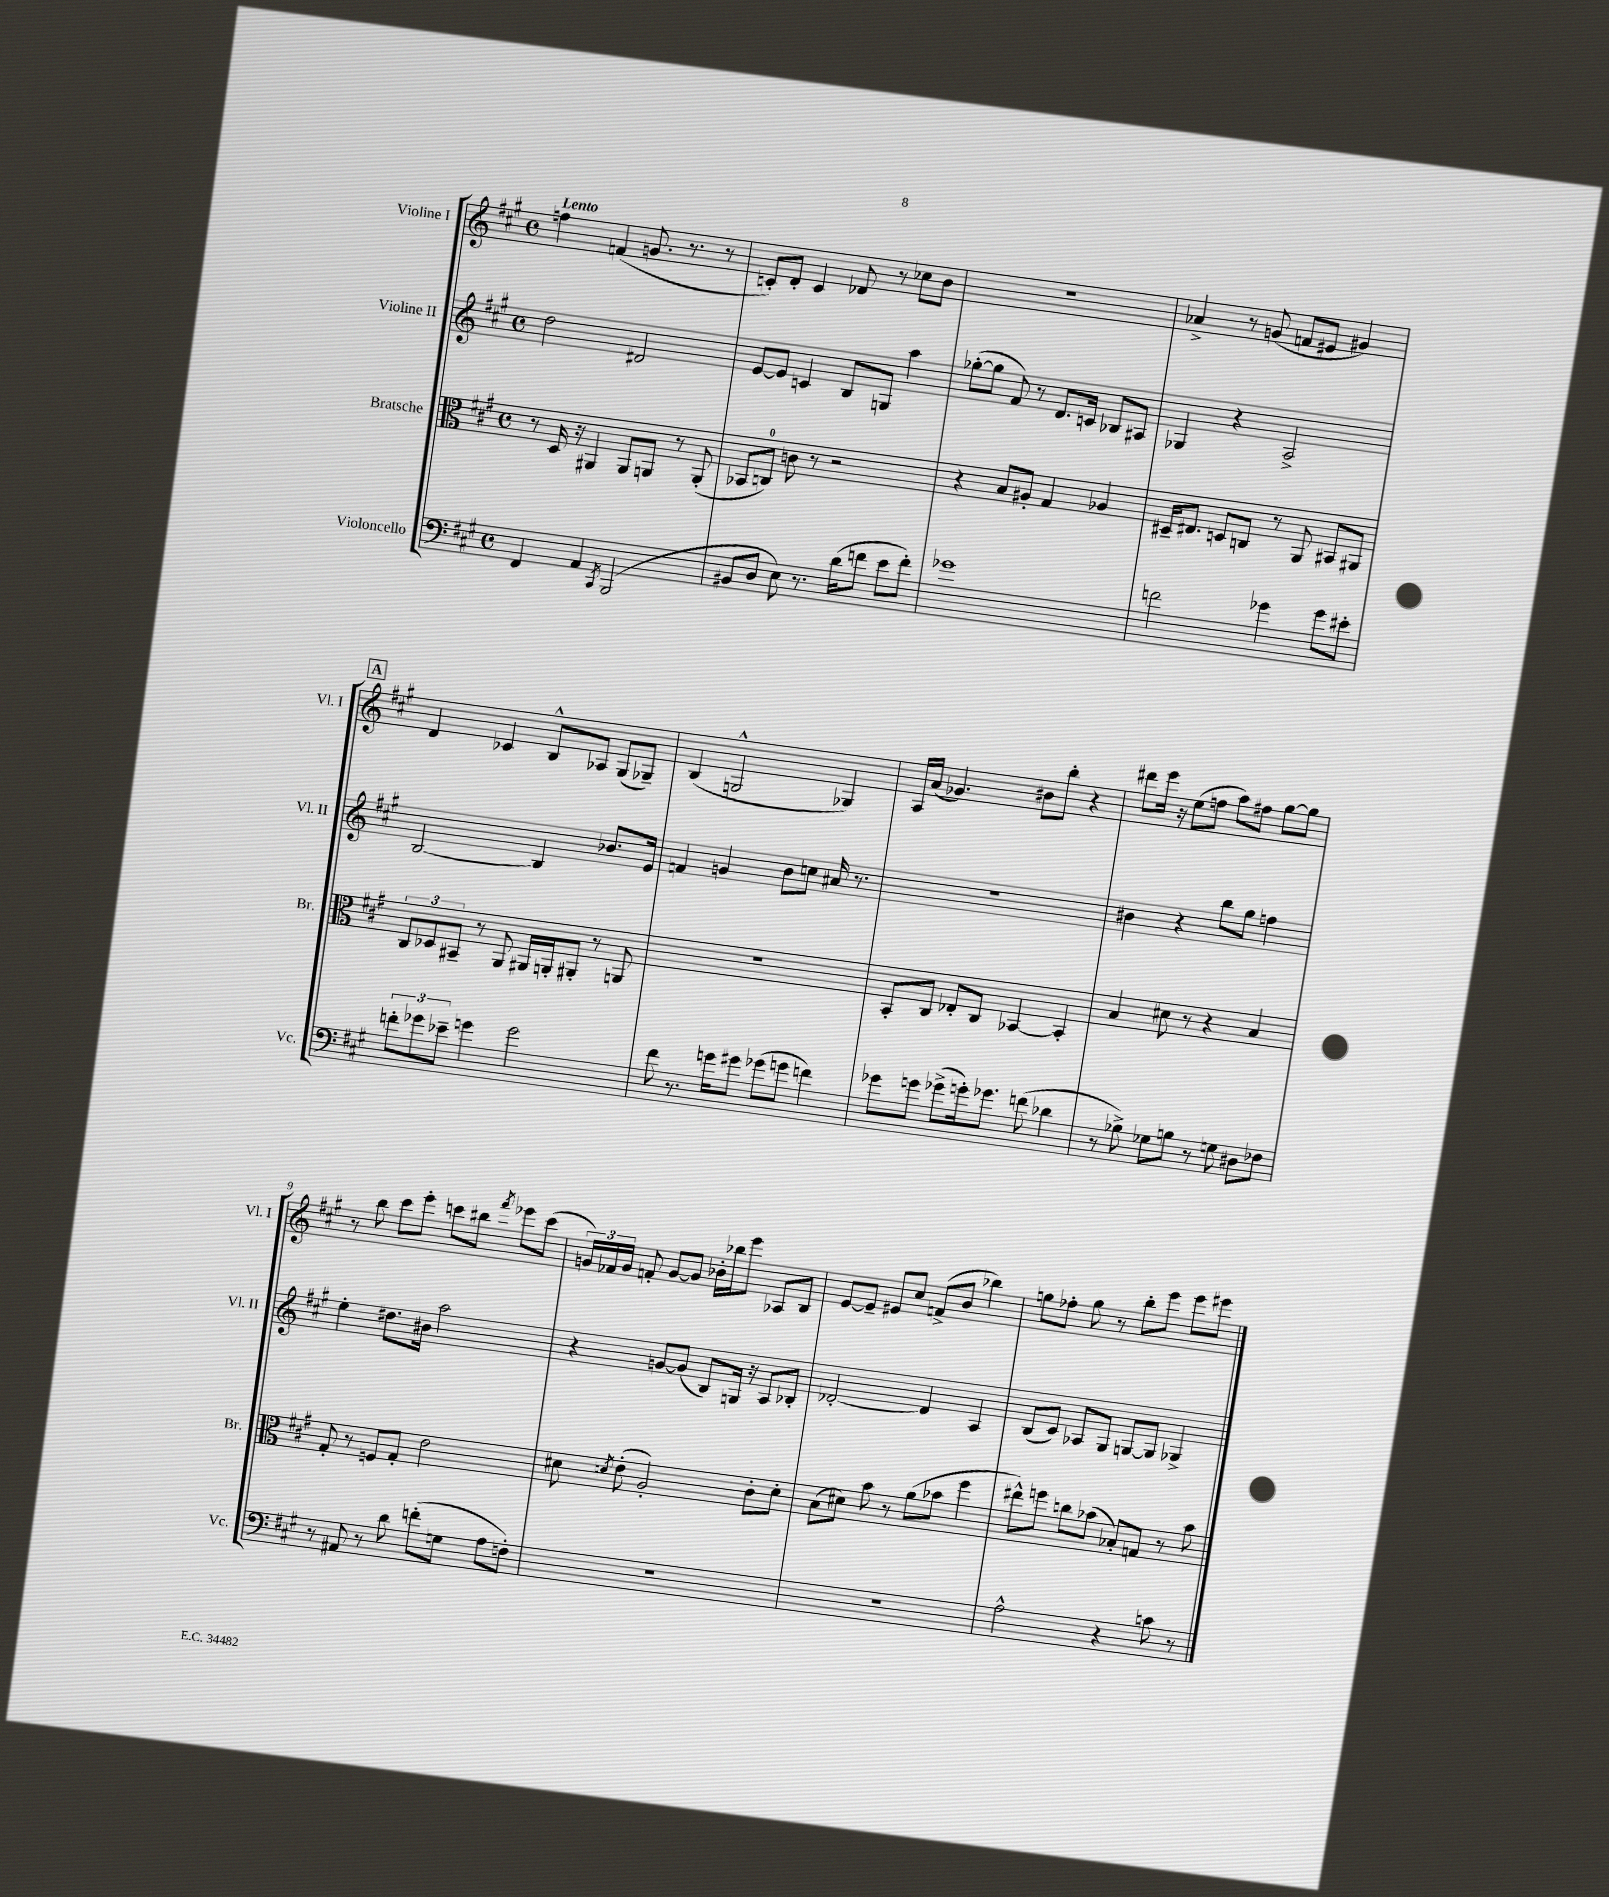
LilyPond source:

<<
\new StaffGroup <<
\new Staff = "s0" \with { instrumentName = "Violine I" shortInstrumentName = "Vl. I" } {
    \clef treble \key a \major \defaultTimeSignature \time 4/4 \tempo "Lento"
    \autoBeamOff f''4 f'4( g'8. r8. r8 |
    c'8[-.) d'8]-. c'4 des'8 r8 ces''8[ b'8] |
    R1 |
    aes'4-> r8 g'8( f'8[ eis'8] gis'4) |
    \mark \markup { \box "A" } d'4 ces'4 b8[-^ aes8] gis8[( ges8]--) |
    b4( g2-^ ges4) |
    a16[ a'16]( ges'4.) bis'8[ b''8]-. r4 |
    dis'''8[ e'''16] r16 e''8[( f''8] a''8[) fis''8] gis''8[~ gis''8] |
    r8 b''8 cis'''8[ e'''8]-. c'''8[ bis''8] \acciaccatura { fis'''8 } ees'''8[ c'''8]( |
    \tuplet 3/2 { g'16[) fes'16 g'16] } f'8-. g'8[~ g'8] bes'16[-. bes''16 e'''8] aes8[ b8] |
    e'8[~ e'8]-- eis'8[ cis''8] f'8[->( b'8] bes''4) |
    g''8[ fes''8]-. g''8 r8 b''8[-. e'''8] e'''8[ eis'''8] \bar "|." |
}
\new Staff = "s1" \with { instrumentName = "Violine II" shortInstrumentName = "Vl. II" } {
    \clef treble \key a \major \defaultTimeSignature \time 4/4
    \autoBeamOff d''2 dis'2 |
    e'8[~ e'8] c'4 b8[ g8] a''4 |
    ges''8[~-.( ges''8] fis'8) r8 d'8.[ c'16] bes8[ ais8] |
    ges4 r4 a2-> |
    \mark \markup { \box "A" } b2~ b4 bes'8.[ e'16] |
    f'4 g'4 b'8[ c''8] ais'16 r8. |
    R1 |
    bis'4 r4 b''8[ gis''8] f''4 |
    e''4-. dis''8.[ bis'16] a''2 |
    r4 g'8[~ g'8]( b8[) g16] r16 a8[ bes8]-. |
    des'2~-. des'4 a4 |
    b8[( cis'8]) aes8[ gis8] g8[~ g8] ges4-> \bar "|." |
}
\new Staff = "s2" \with { instrumentName = "Bratsche" shortInstrumentName = "Br." } {
    \clef alto \key a \major \defaultTimeSignature \time 4/4
    \autoBeamOff r8 d16 r16 ais,4 ais,8[ a,8] r8 a,8-.( |
    bes,8[ c8]-0) c'8 r8 r2 |
    r4 b8[ ais8]-. gis4 aes4 |
    dis16[-- eis8.] d8[ c8] r8 a,8 bis,8[ ais,8] |
    \mark \markup { \box "A" } \tuplet 3/2 { cis8[ des8 bis,8]-- } r8 a,8 ais,16[ a,16-. ais,8]-. r8 a,8 |
    R1 |
    b,8[-. cis8] ees8[-. cis8] bes,4~ bes,4-. |
    b4 dis'8 r8 r4 b4 |
    gis8-. r8 f8[ gis8]-. e'2 |
    dis'8 \acciaccatura { d'8 } e'8-.( a2-.) cis'8[-. d'8]-. |
    b8[( dis'8]) b'8 r8 a'8[( bes'8] fis''4 |
    eis''8[-^) f''8] c''8[ bes'8]( bes8[-.) g8] r8 bes'8 \bar "|." |
}
\new Staff = "s3" \with { instrumentName = "Violoncello" shortInstrumentName = "Vc." } {
    \clef bass \key a \major \defaultTimeSignature \time 4/4
    \autoBeamOff fis,4 a,4 \acciaccatura { cis,8 } b,,2( |
    bis,8[ d8] e8) r8. d'16[( f'8] e'8[ f'8]-.) |
    ges'1 |
    f'2 ges'4 ges'8[ eis'8]-. |
    \mark \markup { \box "A" } \tuplet 3/2 { f'8[-. ges'8 ees'8]-- } g'4 g'2 |
    fis'8 r8. g'16[ gis'8] ges'8[( g'8] f'4) |
    ges'8[ g'8] ges'8[->( g'16-.) ges'8.] f'8( des'4 |
    r8 bes8->) ges8[ b8] r8 g8 dis8[ fes8] |
    r8 ais,8 r8 d'8 f'8[-.( g8] a8[ f8]-.) |
    R1 |
    R1 |
    a2-^ r4 c'8 r8 \bar "|." |
}
>>
>>
